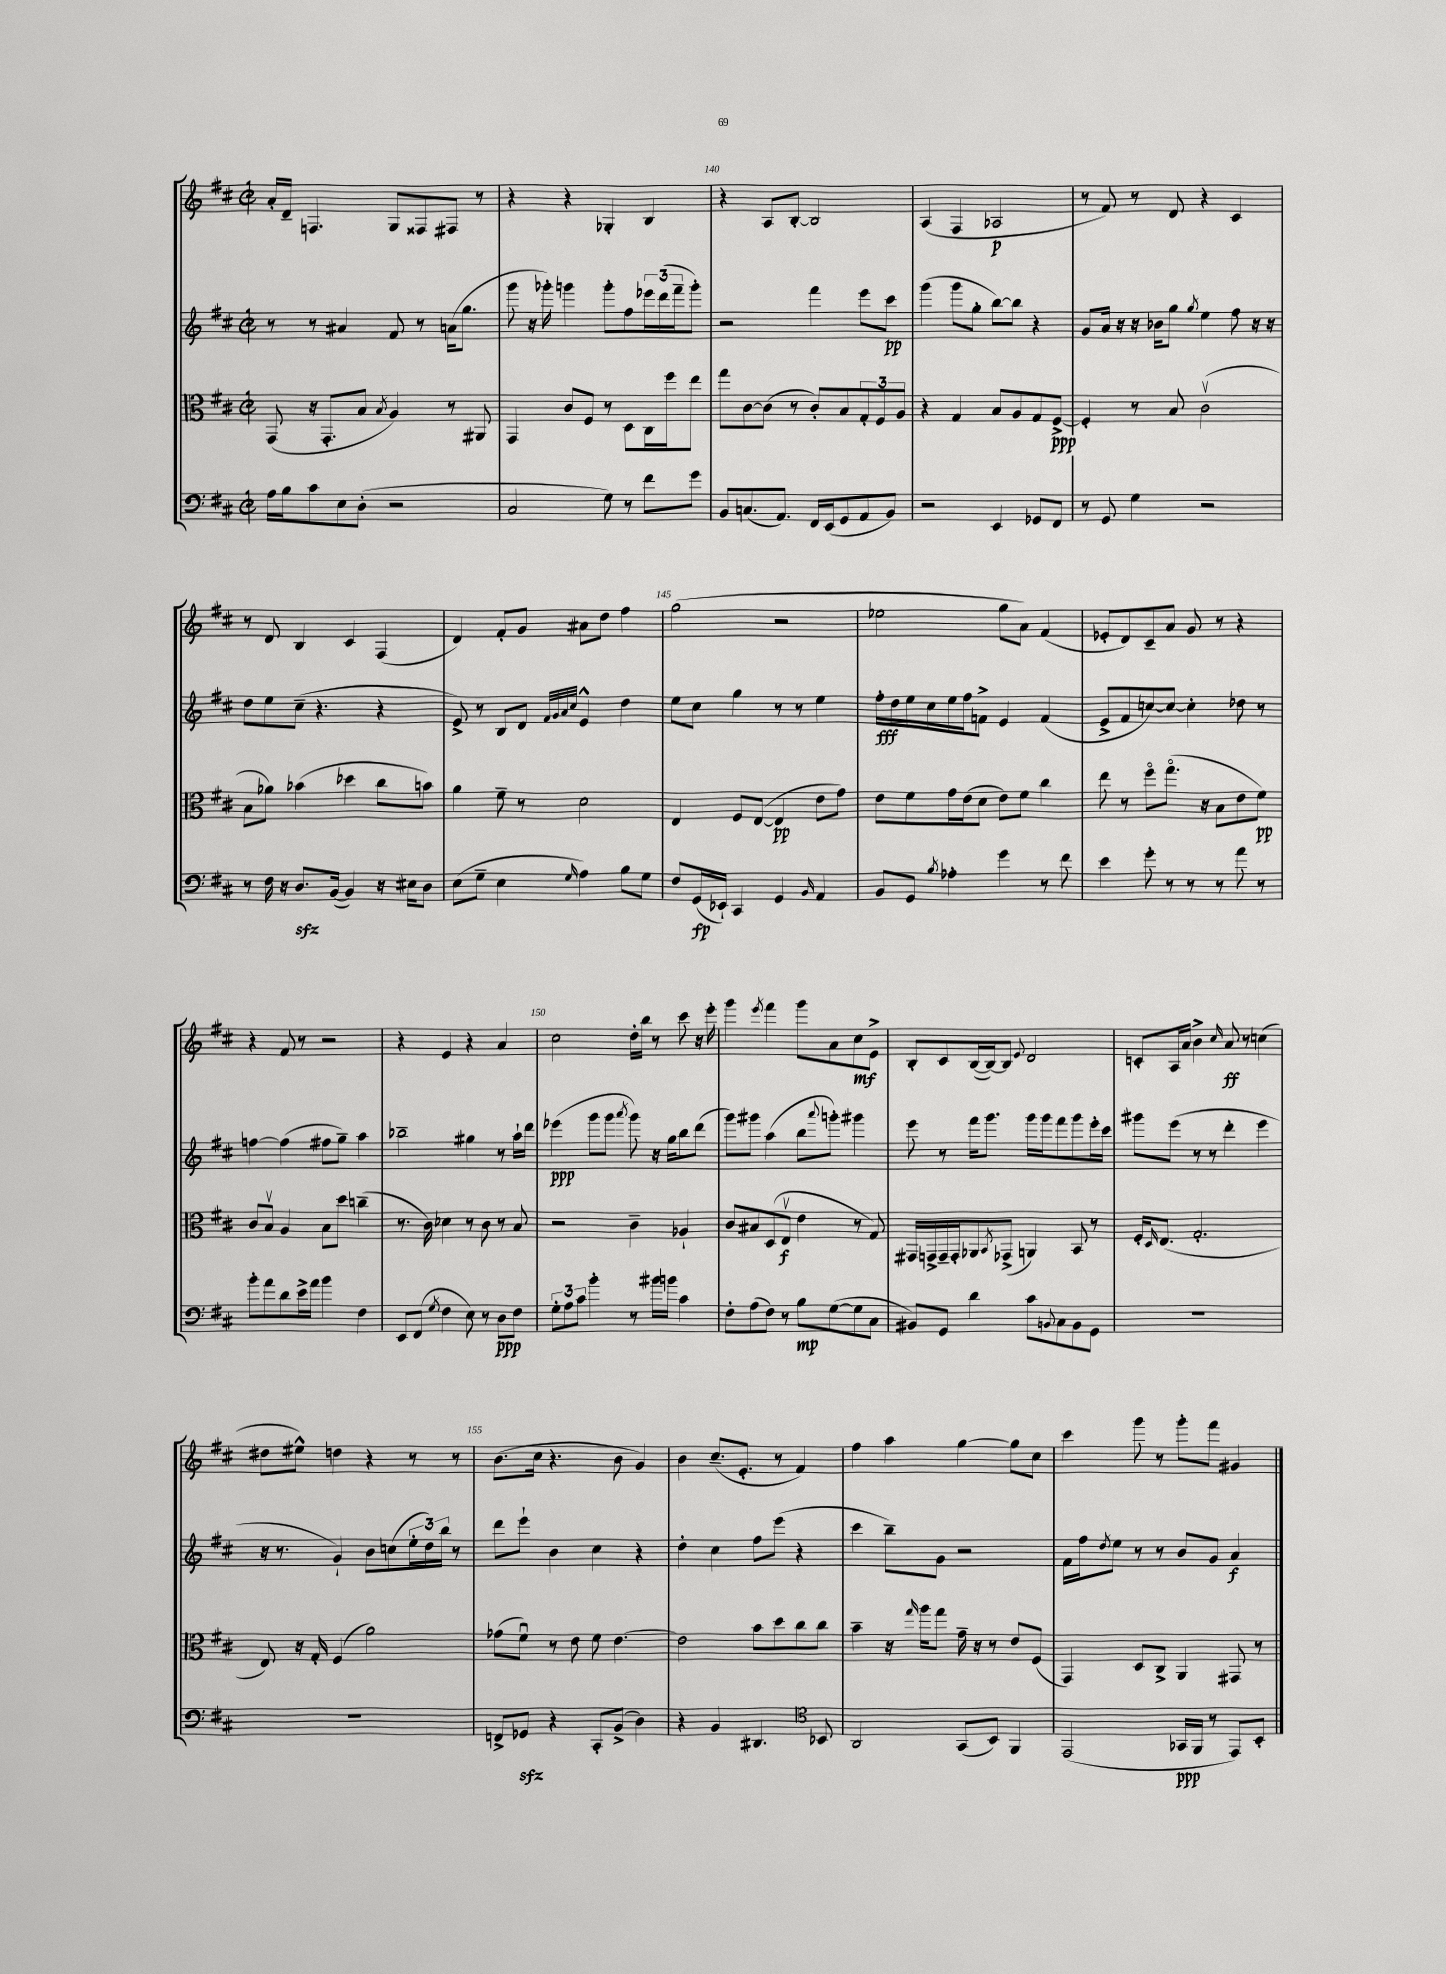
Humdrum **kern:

**kern	**dynam	**kern	**dynam	**kern	**dynam	**kern	**dynam
*part4	*part4	*part3	*part3	*part2	*part2	*part1	*part1
*staff4	*staff4	*staff3	*staff3	*staff2	*staff2	*staff1	*staff1
*clefF4	*	*clefC3	*	*clefG2	*	*clefG2	*
*k[f#c#]	*	*k[f#c#]	*	*k[f#c#]	*	*k[f#c#]	*
*M2/2	*	*M2/2	*	*M2/2	*	*M2/2	*
*met(c|)	*	*met(c|)	*	*met(c|)	*	*met(c|)	*
=138	=138	=138	=138	=138	=138	=138	=138
16A\LL	.	(8GG/	.	8r	.	16a'/LL	.
16B\J	.	.	.	.	.	16d~/JJ	.
8c#\	.	16r	.	8r	.	4.Fn/	.
.	.	8.GG'/L	.	.	.	.	.
8E\	.	.	.	4a#X/	.	.	.
(8D'\J	.	8B/J	.	.	.	.	.
.	.	8qB/	.	.	.	.	.
2r	.	4A/)	.	8f#/	.	8G/L	.
.	.	.	.	8r	.	8F##X/	.
.	.	8r	.	(16an\KL	.	8F#X/J	.
.	.	.	.	8.gg\J	.	.	.
.	.	8AA#X/	.	.	.	8r	.
=139	=139	=139	=139	=139	=139	=139	=139
2C#/	.	4GG/	.	8ggg\	.	4r	.
.	.	.	.	16r	.	.	.
.	.	.	.	16ggg-X'\)	.	.	.
.	.	8c#/L	.	4gggn\	.	4r	.
.	.	8F#/J	.	.	.	.	.
8G\)	.	8r	.	8ggg'\L	.	4G-X'/	.
8r	.	8D\L	.	8ff#\	.	.	.
8f#\L	.	16C#\L	.	24eee-X\L	.	4B/	.
.	.	.	.	(24ddd\	.	.	.
.	.	16ff#\J	.	.	.	.	.
.	.	.	.	24fff#~\J	.	.	.
8g\J	.	8ee\J	.	8ggg'\J)	.	.	.
=140	=140	=140	=140	=140	=140	=140	=140
8BB/L	.	8gg\L	.	2r	.	4r	.
(8.Cn/	.	[8c#\	.	.	.	.	.
.	.	(8c#\J]	.	.	.	8A/L	.
8.AA/J)	.	.	.	.	.	.	.
.	.	8r	.	.	.	[8B'/J	.
16FF#/LL	.	8c#'/L)	.	4fff#\	.	2B/]	.
(16EE/J	.	.	.	.	.	.	.
8GG/	.	8B/	.	.	.	.	.
8AA/	.	12G'/	.	8eee\L	.	.	.
.	.	12F#/	.	.	.	.	.
8BB/J)	.	.	.	8ccc#\J	pp	.	.
.	.	12A/J	.	.	.	.	.
=141	=141	=141	=141	=141	=141	=141	=141
2r	.	4r	.	(4ggg\	.	(4A/	.
.	.	4G/	.	8ggg\L	.	4F#/	.
.	.	.	.	8gg'\J	.	.	.
4EE/	.	8B/L	.	[8bb\L)	.	2A-X/	p
.	.	8A/	.	8bb\J]	.	.	.
8GG-X/L	.	8G/	.	4r	.	.	.
8FF#/J	.	[8F#^/J	ppp	.	.	.	.
=142	=142	=142	=142	=142	=142	=142	=142
8r	.	4F#'/]	.	8g/L	.	8r	.
8GG/	.	.	.	16a/Jk	.	8f#/)	.
.	.	.	.	16r	.	.	.
4G\	.	8r	.	16r	.	8r	.
.	.	.	.	16b-X\KL	.	.	.
.	.	8B/	.	8gg\J	.	8d/	.
.	.	.	.	8qgg/	.	.	.
2r	.	(2c#v\	.	4ee\	.	4r	.
.	.	.	.	8ff#\	.	4c#/	.
.	.	.	.	16r	.	.	.
.	.	.	.	16r	.	.	.
!!LO:LB:g=z
=143	=143	=143	=143	=143	=143	=143	=143
8r	.	8B\L	.	8dd\L	.	8r	.
16F#\	.	8a-X\J)	.	8ee\	.	8d/	.
16r	.	.	.	.	.	.	.
8.Dzz/L	.	(4b-X\	.	(8cc#~\J	.	4B/	.
.	.	.	.	4.r	.	.	.
([16BB/Jk	.	.	.	.	.	.	.
4BB/])	.	4dd-X\	.	.	.	4c#/	.
16r	.	8cc#\L	.	4r	.	(4F#/	.
16E#X\KL	.	.	.	.	.	.	.
8D\J	.	8bn\J)	.	.	.	.	.
=144	=144	=144	=144	=144	=144	=144	=144
(8E\L	.	4a\	.	8e^/)	.	4d/)	.
8G~\J	.	.	.	8r	.	.	.
4E\	.	8f#~\	.	8B/L	.	8f#'/L	.
.	.	8r	.	8d/J	.	8g/J	.
.	.	.	.	32qqf#/LLL	.	.	.
.	.	.	.	32qqg/	.	.	.
.	.	.	.	32qqa/	.	.	.
16qqG/	.	.	.	32qqcc#/JJJ	.	.	.
4A\)	.	2d\	.	4e^^/	.	8a#X\L	.
.	.	.	.	.	.	8dd\J	.
8B\L	.	.	.	4dd\	.	4ff#\	.
8G\J	.	.	.	.	.	.	.
=145	=145	=145	=145	=145	=145	=145	=145
8F#/L	.	4E/	.	8ee\L	.	(2gg\	.
(16GG/L	fp	.	.	8cc#\J	.	.	.
16EE-X`/JJ)	.	.	.	.	.	.	.
4CC#/	.	8F#/L	.	4gg\	.	.	.
.	.	([8E/J	.	.	.	.	.
4GG/	.	4E/]	pp	8r	.	2r	.
.	.	.	.	8r	.	.	.
16qqBB/	.	.	.	.	.	.	.
4AA/	.	8e\L	.	4ee\	.	.	.
.	.	8g\J)	.	.	.	.	.
=146	=146	=146	=146	=146	=146	=146	=146
8BB/L	.	8e\L	.	16ff#'\LL	fff	2ee-X\	.
.	.	.	.	16dd\	.	.	.
8GG/J	.	8f#\	.	16ee\	.	.	.
.	.	.	.	16cc#\	.	.	.
8qB/	.	.	.	.	.	.	.
4A-X'\	.	16g\L	.	16ee\	.	.	.
.	.	(16e\J	.	16ff#\J	.	.	.
.	.	8d\J	.	8fn^\J	.	.	.
4g\	.	8e\L)	.	4e/	.	8gg\L	.
.	.	8f#\J	.	.	.	8a\J)	.
8r	.	4cc#\	.	(4f/	.	(4f#/	.
8f#\	.	.	.	.	.	.	.
=147	=147	=147	=147	=147	=147	=147	=147
4e\	.	8ee\	.	8e^/L	.	8e-X'/L	.
.	.	8r	.	8f#/	.	8d/)	.
8g'\	.	8ff#\L	.	[8ccn/)	.	8c#~/	.
8r	.	(8.gg\J	.	8cc/J_	.	8a/J	.
8r	.	.	.	4cc'\]	.	8g/	.
.	.	16r	.	.	.	.	.
8r	.	8B\L	.	.	.	8r	.
8a\	.	8e\	.	8dd-X\	.	4r	.
8r	.	8f#\J)	pp	8r	.	.	.
!!LO:LB:g=z
=148	=148	=148	=148	=148	=148	=148	=148
8b'\L	.	8c#/L	.	[4ffn\	.	4r	.
8a\	.	8Bv/J	.	.	.	.	.
8d\	.	4A/	.	(4ff\]	.	8f#/	.
16e^\L	.	.	.	.	.	8r	.
16a\JJ	.	.	.	.	.	.	.
4b\	.	8B\L	.	8ff#X\L	.	2r	.
.	.	8dd\J	.	8gg~\J)	.	.	.
4F#\	.	(4ccn~\	.	4aa\	.	.	.
=149	=149	=149	=149	=149	=149	=149	=149
8EE/L	.	8.r	.	2bb-X~\	.	4r	.
(8FF#/J	.	.	.	.	.	.	.
.	.	16c#\)	.	.	.	.	.
8qG/	.	.	.	.	.	.	.
4F#\	.	4d-X\	.	.	.	4e/	.
8E\)	.	8r	.	4gg#X\	.	4r	.
8r	.	8c#\	.	.	.	.	.
8D\L	ppp	8r	.	8r	.	4a/	.
8F#\J	.	8B/	.	16aa`\LL	.	.	.
.	.	.	.	16ddd\JJ	.	.	.
=150	=150	=150	=150	=150	=150	=150	=150
12G'\L	.	2r	.	(4eee-X\	ppp	2cc#\	.
12A\	.	.	.	.	.	.	.
12c#\J	.	.	.	.	.	.	.
4b'\	.	.	.	8ggg\L	.	.	.
.	.	.	.	8ggg\J	.	.	.
.	.	.	.	8qaaa/	.	.	.
8r	.	4c#~\	.	8ggg\)	.	16dd'\LL	.
.	.	.	.	.	.	16bb\JJ	.
16b#X\LL	.	.	.	16r	.	8r	.
16bn\JJ	.	.	.	16gg\KL	.	.	.
4c#\	.	4A-X`/	.	8bb\	.	8ccc#\	.
.	.	.	.	(8ddd\J	.	16r	.
.	.	.	.	.	.	16eee'\	.
=151	=151	=151	=151	=151	=151	=151	=151
8F#'\L	.	8c#/L	.	8ggg\L)	.	4ggg\	.
(8A\	.	8B#X/	.	8ggg#X\J	.	.	.
.	.	.	.	.	.	8qeee/	.
8F#\J)	.	(8D/	.	(4aa\	.	4fff#\	.
8r	.	8Ev/J	f	.	.	.	.
8B\L	mp	4e\	.	8bb\L	.	8ggg\L	.
.	.	.	.	8qqaaa/	.	.	.
([8G\	.	.	.	8gggn'\J)	.	8a\	.
8G\]	.	8r	.	4ggg#X\	.	8cc#\	mf
8C#\J	.	8G/)	.	.	.	8e^\J	.
=152	=152	=152	=152	=152	=152	=152	=152
8BB#X/L)	.	16GG#X/LL	.	8eee\	.	8B'/L	.
.	.	16GGn^/	.	.	.	.	.
8GG/J	.	16GG~/	.	8r	.	8c#/	.
.	.	16GG'/J	.	.	.	.	.
4d\	.	8AA-X/	.	16fff#\KL	.	([16B/L	.
.	.	.	.	8.ggg\J	.	16B/J_)	.
.	.	8qBB/	.	.	.	.	.
.	.	(8GG-X^/J	.	.	.	8B/J]	.
.	.	.	.	.	.	8qqe/	.
8c#\L	.	4AAn/)	.	16ggg\LL	.	2d/	.
.	.	.	.	16ggg\J	.	.	.
8qqBBn/	.	.	.	.	.	.	.
8C#\	.	.	.	8fff#\	.	.	.
8BB\	.	8BB/	.	8ggg\	.	.	.
8GG\J	.	8r	.	16eee'\L	.	.	.
.	.	.	.	16ccc#\JJ	.	.	.
=153	=153	=153	=153	=153	=153	=153	=153
1r	.	16F#'/KL	.	8ggg#X\L	.	8cn'/L	.
.	.	16qqD/	.	.	.	.	.
.	.	(8.E/J	.	.	.	.	.
.	.	.	.	(8eee\J	.	16A/L	.
.	.	.	.	.	.	16a/JJ	.
.	.	2.G'/	.	8r	.	4b^\	.
.	.	.	.	8r	.	.	.
.	.	.	.	.	.	16qqcc#/	.
.	.	.	.	4ddd'\	.	8a/	ff
.	.	.	.	.	.	8r	.
.	.	.	.	4eee\	.	(4ccn\	.
!!LO:LB:g=z
=154	=154	=154	=154	=154	=154	=154	=154
1r	.	8E/)	.	16r	.	8dd#X\L	.
.	.	.	.	8.r	.	.	.
.	.	16r	.	.	.	8ee#X^^\J)	.
.	.	16G'/	.	.	.	.	.
.	.	(4F#/	.	4g`/)	.	4ddn\	.
.	.	2a\)	.	8b\L	.	4r	.
.	.	.	.	(8ccn\	.	.	.
.	.	.	.	24ee'\L	.	8r	.
.	.	.	.	24dd\)	.	.	.
.	.	.	.	24bb\JJ	.	.	.
.	.	.	.	8r	.	8r	.
=155	=155	=155	=155	=155	=155	=155	=155
8FFn^/L	.	(8g-X\L	.	8ddd\L	.	(8.b\L	.
8GG-Xzz/J	.	8f#u\J)	.	8eee`\J	.	.	.
.	.	.	.	.	.	16cc#\Jk	.
4r	.	8r	.	4b\	.	4.r	.
.	.	8e\	.	.	.	.	.
8CC#'/L	.	8f#\	.	4cc#\	.	.	.
(8BB^/J	.	[4.e\	.	.	.	8b\	.
4D\)	.	.	.	4r	.	4g/)	.
=156	=156	=156	=156	=156	=156	=156	=156
4r	.	2e\]	.	4dd'\	.	4b\	.
4BB/	.	.	.	4cc#\	.	(8.cc#~/L	.
.	.	.	.	.	.	8.e'/J	.
4.DD#X/	.	8b\L	.	8ff#\L	.	.	.
.	.	8dd\	.	(8eee\J	.	8r	.
.	.	8cc#\	.	4r	.	4f#/)	.
*clefC4	*	*	*	*	*	*	*
8BB-X/	.	8cc#\J	.	.	.	.	.
=157	=157	=157	=157	=157	=157	=157	=157
2AA/	.	4b~\	.	4ccc#\	.	4ff#\	.
.	.	16r	.	8bb~\L)	.	4aa\	.
.	.	16qqgg/	.	.	.	.	.
.	.	16aa\KL	.	.	.	.	.
.	.	8gg\J	.	8g\J	.	.	.
(8GG/L	.	16g~\	.	2r	.	[4gg\	.
.	.	16r	.	.	.	.	.
8BB/J)	.	8r	.	.	.	.	.
4FF#/	.	8e/L	.	.	.	8gg\L]	.
.	.	(8F#/J	.	.	.	8cc#\J	.
=158	=158	=158	=158	=158	=158	=158	=158
(2EE/	.	4GG/)	.	16f#\LL	.	4ccc#\	.
.	.	.	.	16ff#\J	.	.	.
.	.	.	.	8qdd/	.	.	.
.	.	.	.	8ee\J	.	.	.
.	.	8D/L	.	8r	.	8ggg\	.
.	.	8C#^/J	.	8r	.	8r	.
16GG-X/LL	ppp	4AA/	.	8b/L	.	8ggg'\L	.
16FF#/JJ	.	.	.	.	.	.	.
8r	.	.	.	8g/J	.	8fff#\J	.
8EE/L)	.	8GG#X/	.	4a/	f	4g#X/	.
8BB'/J	.	8r	.	.	.	.	.
==	==	==	==	==	==	==	==
*-	*-	*-	*-	*-	*-	*-	*-
